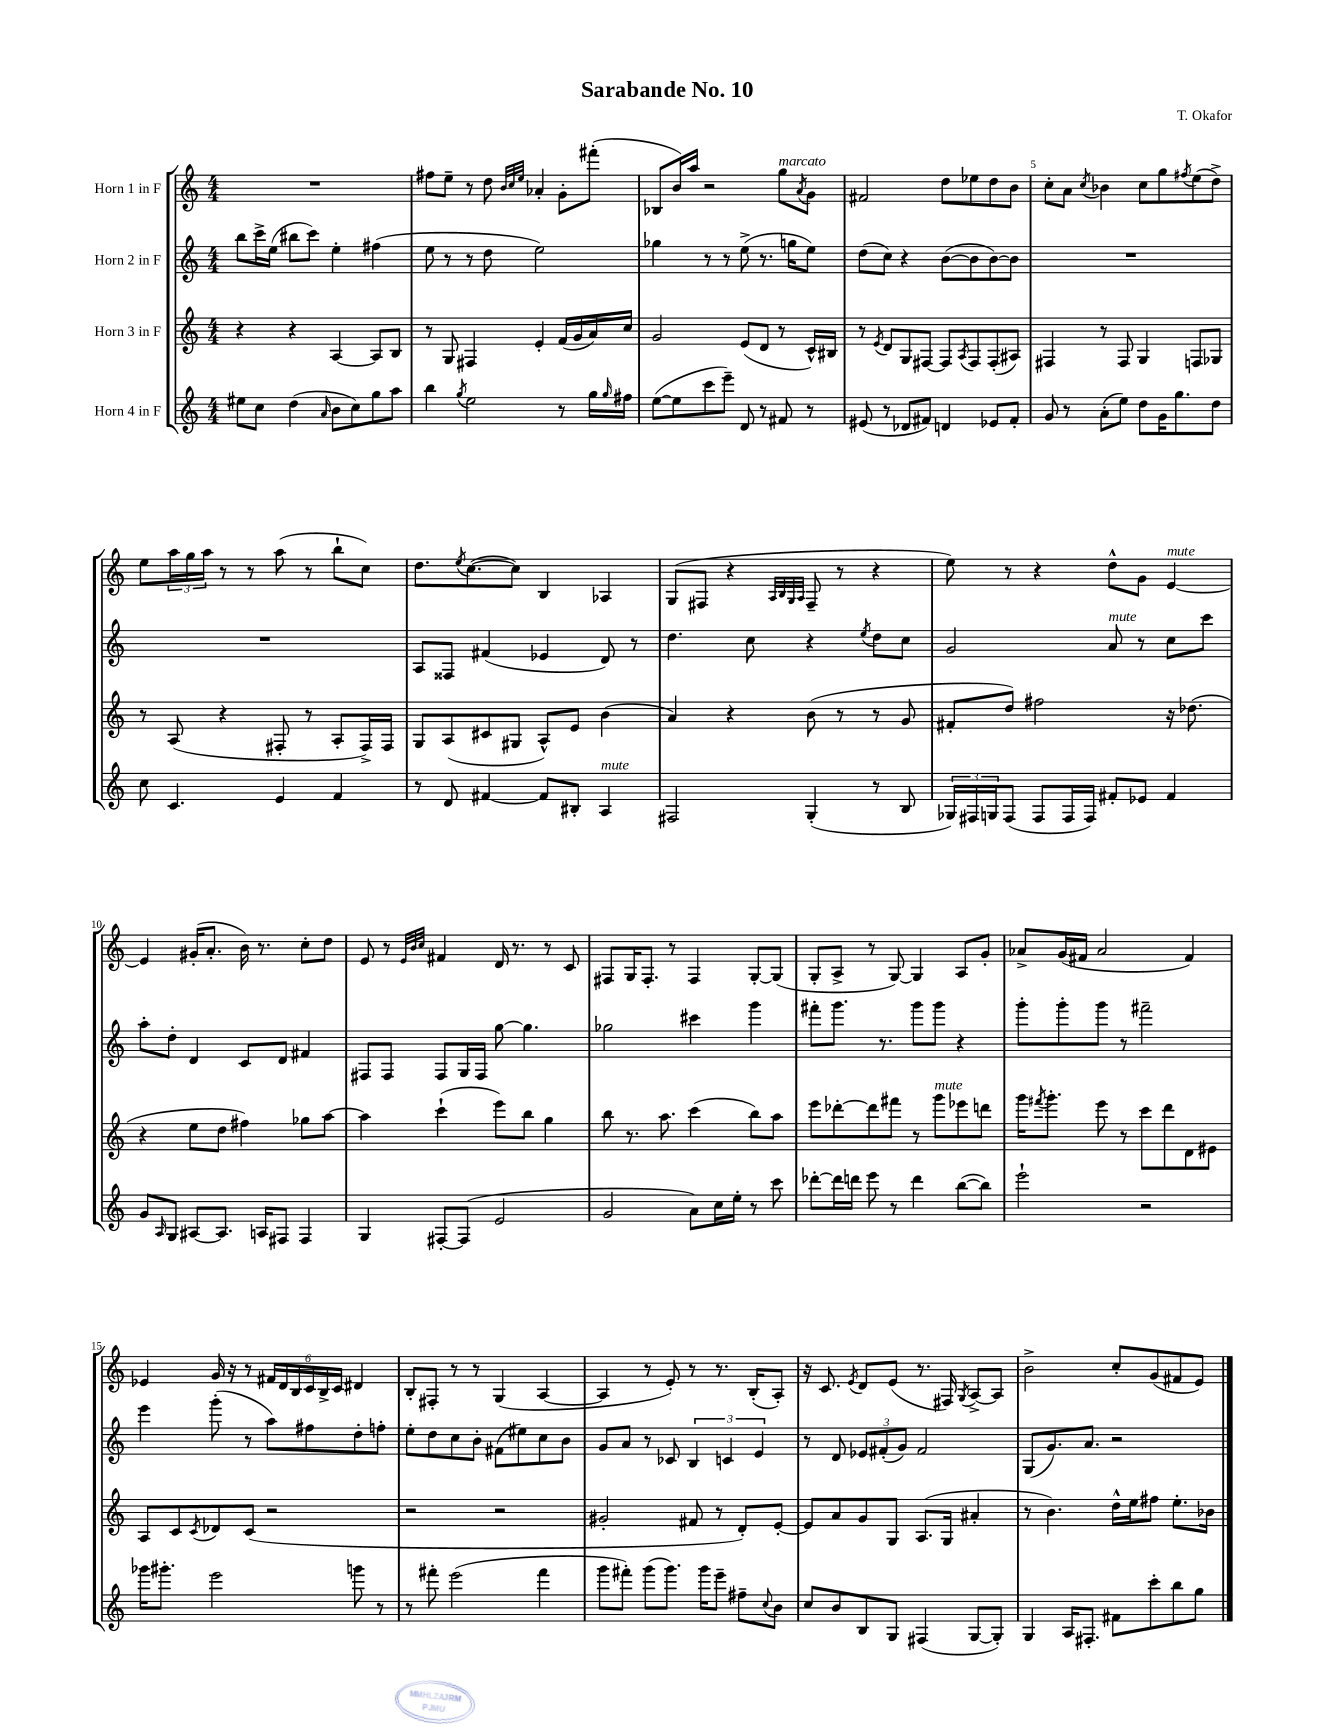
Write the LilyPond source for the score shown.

\header { title = "Sarabande No. 10" composer = "T. Okafor" }
<<
\new StaffGroup <<
\new Staff = "s0" \with { instrumentName = "Horn 1 in F" } {
    \clef treble \key c \major \numericTimeSignature \time 4/4
    R1 |
    fis''8 e''8-- r8 d''8 \grace { b'32 c''32 e''32 } aes'4-. g'8-. fis'''8-.( |
    bes8 b'16) a''16 r2 g''8^\markup { \italic "marcato" } \acciaccatura { a'8 } g'8 |
    fis'2 d''8 ees''8 d''8 b'8 |
    c''8-. a'8 \acciaccatura { c''8 } bes'4 c''8 g''8 \acciaccatura { fis''8 } e''8( d''8->) |
    e''8 \tuplet 3/2 { a''16 g''16 a''16 } r8 r8 a''8( r8 b''8-! c''8) |
    d''8. \acciaccatura { e''8 } c''8.~( c''8) b4 aes4 |
    g8( fis8 r4 \grace { a32 b32 g32 a32 } fis8-- r8 r4 |
    e''8) r8 r4 d''8-^ g'8 e'4~^\markup { \italic "mute" } |
    e'4 gis'16-.( a'8.-. b'16) r8. c''8-. d''8 |
    e'8 r8 \grace { e'32 b'32 c''32 } fis'4 d'16 r8. r8 c'8 |
    fis8 g16 fis8.-. r8 fis4 g8~-. g8( |
    g8-. a8-> r8 g8~) g4 a8 g'8-. |
    aes'8-> g'16( fis'16 aes'2 fis'4) |
    ees'4 g'16 r16 r8 \tuplet 6/4 { fis'16 d'16 b16 c'16 b16-> c'16 } dis'4 |
    b8-. fis8-. r8 r8 g4( a4~ |
    a4 r8 e'8-.) r8 r8. b16-.( a8-.) |
    r16 c'8. \acciaccatura { e'8 } d'8 e'8( r8. fis16) \acciaccatura { g8 } a8~-> a8 |
    b'2-> c''8-. g'8( fis'8 e'8) \bar "|." |
}
\new Staff = "s1" \with { instrumentName = "Horn 2 in F" } {
    \clef treble \key c \major \numericTimeSignature \time 4/4
    b''8 c'''16-> e''16( bis''8 c'''8) e''4-. fis''4( |
    e''8 r8 r8 d''8 e''2) |
    ges''4 r8 r8 e''8->( r8. g''16 e''8) |
    d''8( c''8) r4 b'8~( b'8 b'8~) b'8 |
    R1 |
    R1 |
    a8 fisis8 fis'4( ees'4 d'8) r8 |
    d''4. c''8 r4 \acciaccatura { e''8 } d''8 c''8 |
    g'2 a'8^\markup { \italic "mute" } r8 c''8 c'''8 |
    a''8-. d''8-. d'4 c'8 d'8 fis'4 |
    fis8 fis8 fis8 g16 fis16 g''8~ g''4. |
    ges''2 cis'''4 g'''4 |
    fis'''8-. g'''8. r8. g'''8 g'''8 r4 |
    g'''8-. g'''8-. g'''8 r8 fis'''2-- |
    e'''4 g'''8-.( r8 a''8) fis''8 d''8-. f''8-. |
    e''8-. d''8 c''8 b'8-. fis'8( eis''8) c''8 b'8 |
    g'8 a'8 r8 ces'8 \tuplet 3/2 { b4 c'4 e'4 } |
    r8 d'8 \tuplet 3/2 { ees'8 fis'8-.( g'8) } fis'2 |
    g8( g'8.) a'8. r2 \bar "|." |
}
\new Staff = "s2" \with { instrumentName = "Horn 3 in F" } {
    \clef treble \key c \major \numericTimeSignature \time 4/4
    r4 r4 a4~ a8 b8 |
    r8 g8 fis4 e'4-. f'16( g'16 a'16) c''16 |
    g'2 e'8( d'8 r8 c'16-^) bis16 |
    r8 \acciaccatura { e'8 } d'8 g8 fis8~ fis8 \acciaccatura { a8 } fis8 fis8-.( ais8) |
    fis4 r8 fis8 g4 f8 ges8 |
    r8 a8( r4 fis8-. r8 a8-. fis16->) fis16 |
    g8 a8( cis'8 gis8 a8-^) e'8 b'4( |
    a'4) r4 b'8( r8 r8 g'8 |
    fis'8-. d''8) fis''2 r16 des''8.( |
    r4 e''8 d''8 fis''4) ges''8 a''8~ |
    a''4 c'''4-!( e'''8) b''8 g''4 |
    b''8 r8. a''8. c'''4( b''8) a''8 |
    e'''8 des'''8~-. des'''8 fis'''8 r8 g'''8^\markup { \italic "mute" } ees'''8 d'''8 |
    g'''16 \acciaccatura { fis'''8 } g'''8.-. e'''8 r8 c'''8 d'''8 d'8 eis'8 |
    a8 c'8 \acciaccatura { c'8 } des'8 c'8( r2 |
    r2 r2 |
    gis'2-. fis'8 r8 d'8-.) e'8~-. |
    e'8 a'8 g'8 g8 a8.( g16 ais'4-. |
    r8 b'4.) d''16-^ e''16 fis''8 e''8.-. bes'16 \bar "|." |
}
\new Staff = "s3" \with { instrumentName = "Horn 4 in F" } {
    \clef treble \key c \major \numericTimeSignature \time 4/4
    eis''8 c''8 d''4( \grace { a'16 } b'8 c''8) g''8 a''8 |
    b''4 \acciaccatura { g''8 } e''2 r8 g''16 \grace { g''16 } fis''16 |
    e''8~( e''8 c'''8 e'''8--) d'8 r8 fis'8 r8 |
    eis'8( r8 des'8 fis'8) d'4 ees'8 fis'8-. |
    g'8 r8 a'8-.( e''8) d''8 g'16 g''8. d''8 |
    c''8 c'4. e'4 f'4 |
    r8 d'8 fis'4~ fis'8 bis8-. a4^\markup { \italic "mute" } |
    fis2 g4-.( r8 b8 |
    \tuplet 3/2 { ges16) fis16 g16 } fis8( fis8 fis16 fis16) fis'8-. ees'8 fis'4 |
    g'8 \grace { a16 } g8 ais8~ ais8. a16 fis8 fis4 |
    g4 fis8~-. fis8( e'2 |
    g'2 a'8) c''16 e''16-. r8 c'''8 |
    des'''8~-. des'''16 d'''16 e'''8 r8 d'''4 b''8~( b''8) |
    e'''2-! r2 |
    ges'''16 gis'''8.-. e'''2 g'''8 r8 |
    r8 fis'''8-. e'''2( fis'''4 |
    g'''8 fis'''8-.) g'''8( g'''8.) g'''16 e'''8-- fis''8-- \appoggiatura { c''8 } b'8 |
    c''8 b'8 b8 g8 fis4( g8~ g8-.) |
    g4 a16 fis8.-. fis'8 c'''8-. b''8 g''8 \bar "|." |
}
>>
>>
\layout { \context { \Score \override BarNumber.break-visibility = ##(#f #t #t) barNumberVisibility = #(every-nth-bar-number-visible 5) } }
